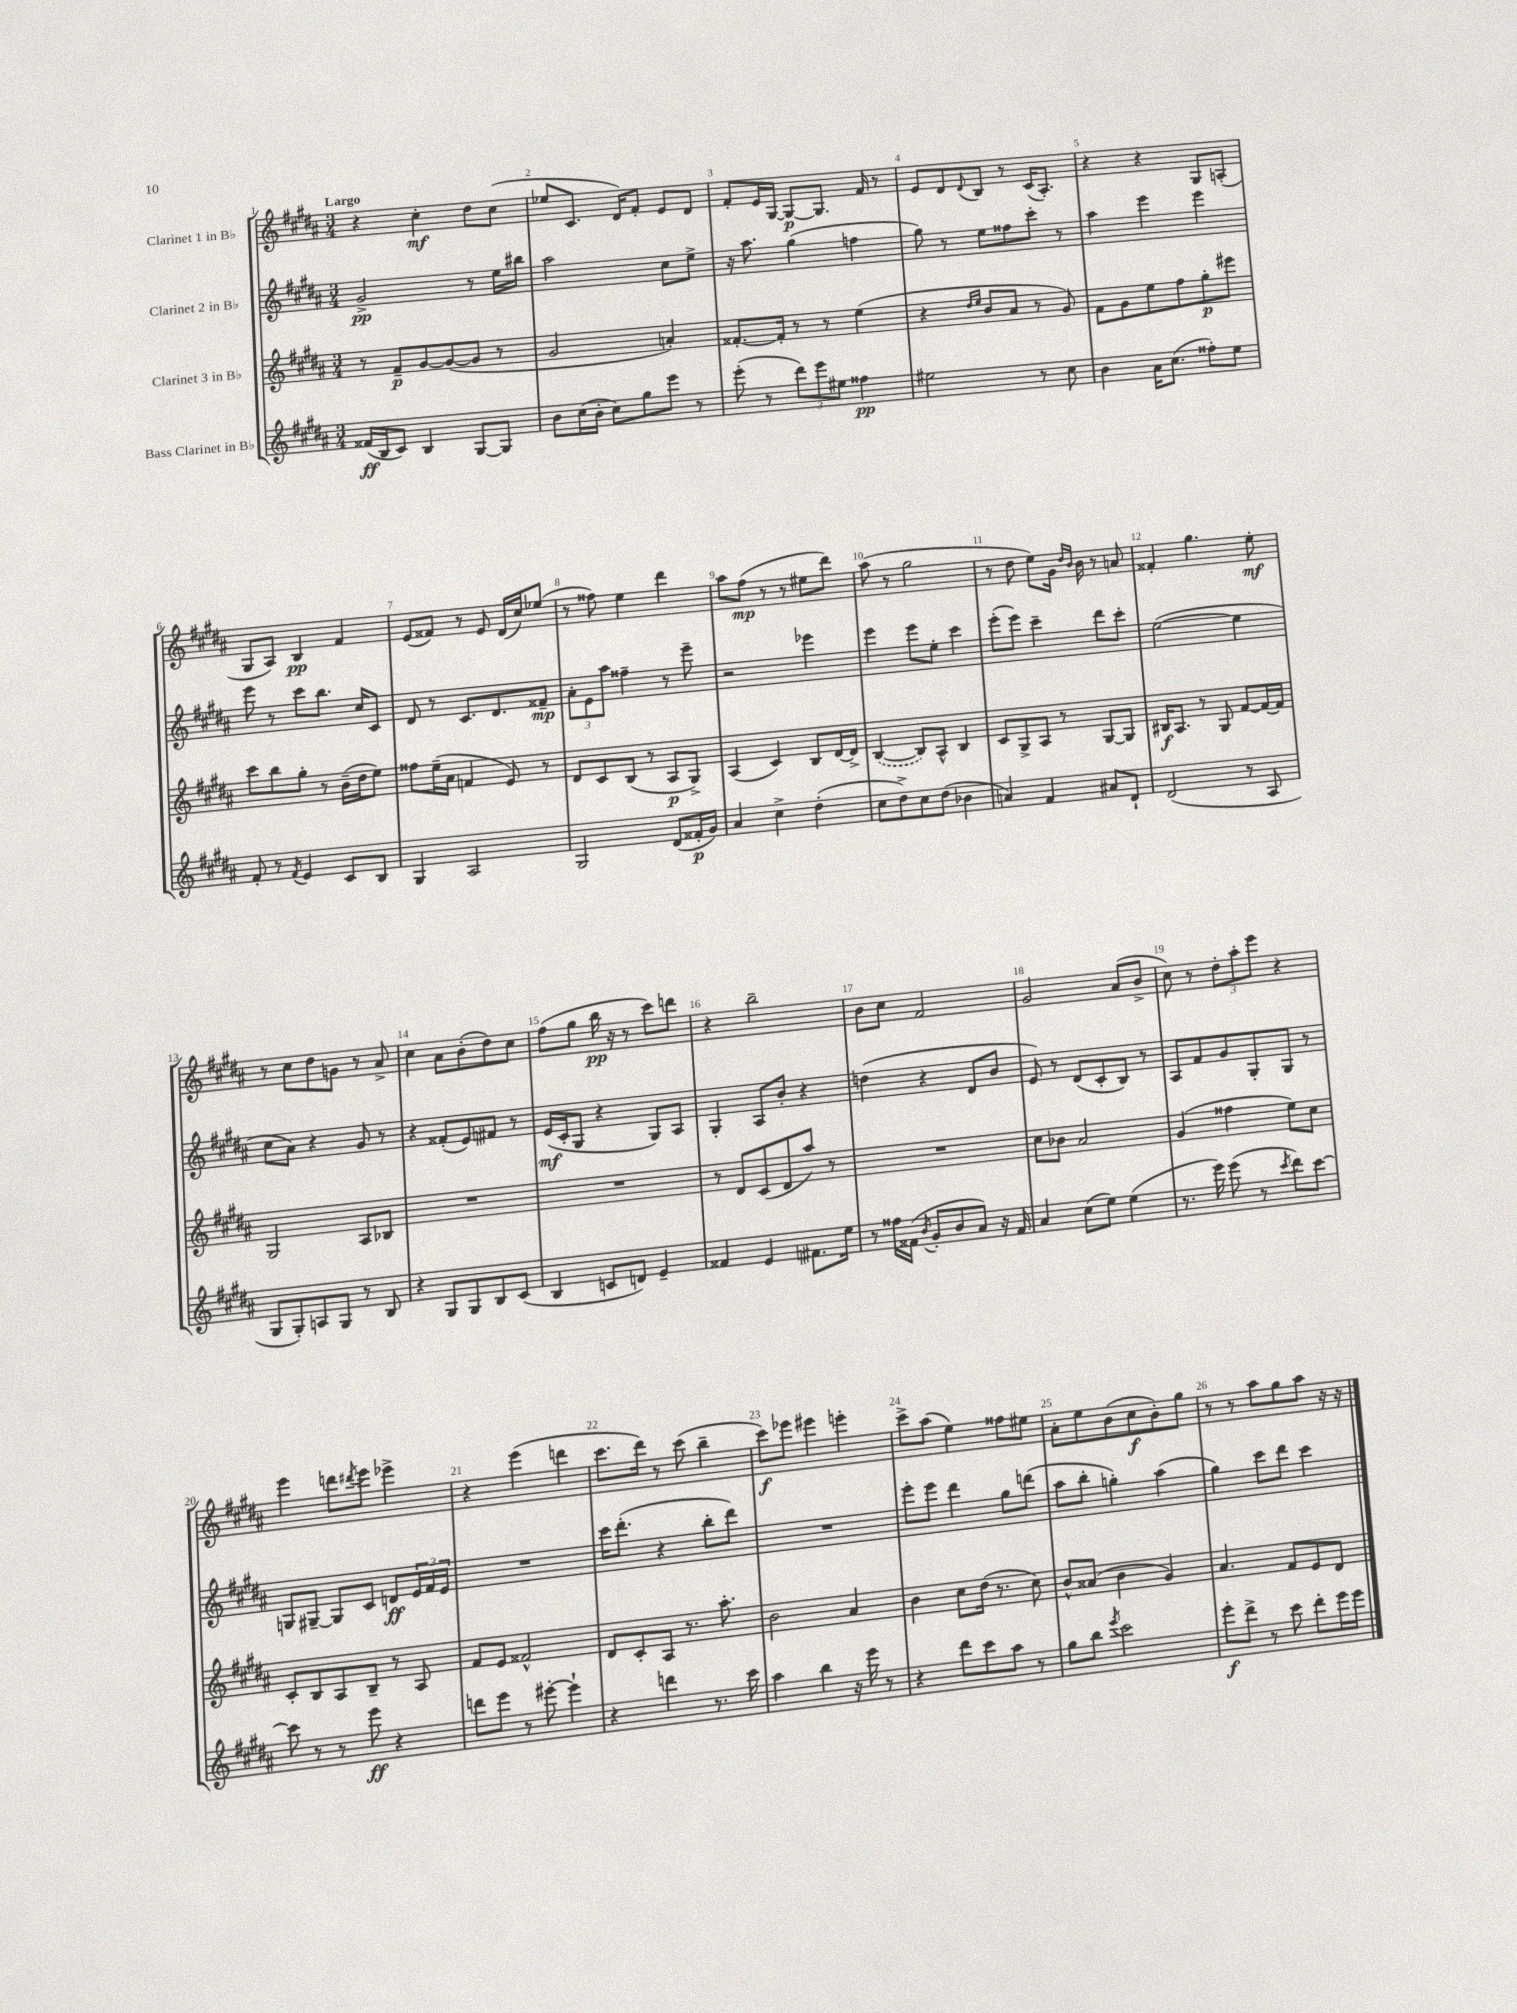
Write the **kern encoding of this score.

**kern	**dynam	**kern	**dynam	**kern	**dynam	**kern	**dynam
*part4	*part4	*part3	*part3	*part2	*part2	*part1	*part1
*staff4	*staff4	*staff3	*staff3	*staff2	*staff2	*staff1	*staff1
*I"Bass Clarinet in B♭	*	*I"Clarinet 3 in B♭	*	*I"Clarinet 2 in B♭	*	*I"Clarinet 1 in B♭	*
*clefG2	*	*clefG2	*	*clefG2	*	*clefG2	*
*k[f#c#g#d#a#]	*	*k[f#c#g#d#a#]	*	*k[f#c#g#d#a#]	*	*k[f#c#g#d#a#]	*
*M3/4	*	*M3/4	*	*M3/4	*	*M3/4	*
=1	=1	=1	=1	=1	=1	=1	=1
!	!	!	!	!	!	!LO:TX:a:B:t=Largo	!
(16f##X/LL	ff	8r	.	2g#^/	pp	4r	.
16B/J	.	.	.	.	.	.	.
8c#/J)	.	8f#~/L	p	.	.	.	.
4B/	.	[8g#/	.	.	.	4cc#'\	mf
.	.	(8g#/_	.	.	.	.	.
[8G#/L	.	8g#/J]	.	8r	.	8dd#\L	.
8G#/J]	.	8r	.	16ee\LL	.	(8cc#\J	.
.	.	.	.	16bb#X\JJ	.	.	.
=2	=2	=2	=2	=2	=2	=2	=2
8b\L	.	2g#/	.	2aa#\	.	8ee-X/L	.
(16cc#\L	.	.	.	.	.	8.c#/J	.
16b'\JJ	.	.	.	.	.	.	.
8cc#\L)	.	.	.	.	.	.	.
.	.	.	.	.	.	16d#/KL)	.
8gg#\	.	.	.	.	.	8f#'/J	.
8eee\J	.	4an'/)	.	8cc#\L	.	8e/L	.
8r	.	.	.	8ee^\J	.	8d#/J	.
=3	=3	=3	=3	=3	=3	=3	=3
(8eee'\	.	[8.f##X'/L	.	16r	.	8f#'/L	.
.	.	.	.	8.aa#\	.	.	.
8r	.	.	.	.	.	16e/L	.
.	.	16f##'/Jk]	.	.	.	[16G#/JJ	.
12ddd#\L)	.	8r	.	(4gg#\	.	8G#/L_	p
12eee\	.	.	.	.	.	.	.
.	.	8r	.	.	.	8.G#/J]	.
12ee#X\J	.	.	.	.	.	.	.
4ff##X\	pp	(4ee\	.	4ffn\	.	.	.
.	.	.	.	.	.	16f#/	.
.	.	.	.	.	.	8r	.
=4	=4	=4	=4	=4	=4	=4	=4
2ee#X\	.	4r	.	8gg#\)	.	8e/L	.
.	.	.	.	8r	.	8d#/	.
.	.	16qqdd#/LL	.	.	.	.	.
.	.	16qqee/JJ	.	.	.	8qqd#/	.
.	.	8b/L	.	8ee\L	.	8B/J	.
.	.	8a#/J	.	8ff##X\	.	8r	.
8r	.	8r	.	8ccc#'\J	.	(16c#/KL	.
.	.	.	.	.	.	8.A#'/J)	.
8cc#\	.	8g#/)	.	8r	.	.	.
=5	=5	=5	=5	=5	=5	=5	=5
4b\	.	8f#\L	.	4aa#\	.	4r	.
.	.	8g#\	.	.	.	.	.
16a#\KL	.	8ee\	.	4eee\	.	4r	.
(8.cc#\J	.	.	.	.	.	.	.
.	.	8ff#\	.	.	.	.	.
8ff##X'\L)	.	8gg#'\	p	4eee\	.	8G#/L	.
8ee\J	.	8eee#X\J	.	.	.	(8An'/J	.
!!LO:LB:g=z
=6	=6	=6	=6	=6	=6	=6	=6
8f#'/	.	8ccc#\L	.	8eee\	.	8G#/L	.
8r	.	8bb\	.	8r	.	8A#/J)	.
8qf#/	.	.	.	.	.	.	.
4e/	.	8gg#'\J	.	8ccc#\L	.	4B/	pp
.	.	8r	.	8.bb\J	.	.	.
8c#/L	.	(16b~\LL	.	.	.	4f#/	.
.	.	16dd#\J	.	16cc#/KL	.	.	.
8B/J	.	8ee\J)	.	8c#/J	.	.	.
=7	=7	=7	=7	=7	=7	=7	=7
4G#/	.	8ff##X\L	.	8d#/	.	(8e/L	.
.	.	(16ee~\L	.	8r	.	8f##X/J)	.
.	.	16a#\JJ	.	.	.	.	.
2A#/	.	4fn/	.	8.c#/L	.	8r	.
.	.	.	.	.	.	8e/	.
.	.	.	.	8.d#/	.	.	.
.	.	8e/)	.	.	.	(16d#/LL	.
.	.	.	.	.	.	16cc#/J)	.
.	.	8r	.	8f##X~/J	mp	(8ee-X/J	.
=8	=8	=8	=8	=8	=8	=8	=8
2G#/	.	8d#/L	.	12a#'\L	.	8r	.
.	.	.	.	12e\	.	.	.
.	.	8c#/	.	.	.	8ff##X\)	.
.	.	.	.	12aa#\J	.	.	.
.	.	(8B/J	.	4ff##X~\	.	4ee\	.
.	.	8r	.	.	.	.	.
(8d#/L	.	8A#/L	p	8r	.	4ddd#\	.
16f##X'/L	p	8G#^/J)	.	8eee~\	.	.	.
16g#/JJ)	.	.	.	.	.	.	.
=9	=9	=9	=9	=9	=9	=9	=9
4a#/	.	(4A#/	.	2r	.	8aa#\L	.
.	.	.	.	.	.	(8ff#\J	mp
4cc#^\	.	4c#/)	.	.	.	8r	.
.	.	.	.	.	.	8r	.
(4dd#'\	.	8B/L	.	4eee-X\	.	8ee#X\L	.
.	.	[16d#/L	.	.	.	8ddd#\J)	.
.	.	16d#^/JJ]	.	.	.	.	.
=10	=10	=10	=10	=10	=10	=10	=10
8cc#\L	.	([4B/	.	4eee\	.	(8aa#\	.
8dd#^\)	.	.	.	.	.	8r	.
8cc#\	.	8B/L])	.	8eee\L	.	2gg#\	.
(8dd#\J	.	8A#^^/J	.	8ee'\J	.	.	.
4b-X\	.	4B/	.	4ccc#\	.	.	.
=11	=11	=11	=11	=11	=11	=11	=11
4an/)	.	8c#/L	.	(8eee'\L	.	8r	.
.	.	8G#^/	.	8eee\J)	.	8dd#\	.
4f#/	.	8A#/J	.	4ccc#~\	.	8ee\L)	.
.	.	8r	.	.	.	16g#\Jk	.
.	.	.	.	.	.	16qqdd#/LL	.
.	.	.	.	.	.	16qqb/JJ	.
.	.	.	.	.	.	16b\	.
8a#X/L	.	[8G#/L	.	8ddd#\L	.	8r	.
8d#`/J	.	8G#/J]	.	8ccc#'\J	.	8an/	.
=12	=12	=12	=12	=12	=12	=12	=12
(2d#/	.	16B#X/KL	f	([2ee\	.	4f##X'/	.
.	.	8.A#/J	.	.	.	.	.
.	.	8r	.	.	.	4.gg#\	.
.	.	8G#/	.	.	.	.	.
8r	.	[8f#/L	.	4ee\]	.	.	.
8A#/	.	16f#/L_	.	.	.	8ee'\	mf
.	.	16f#/JJ]	.	.	.	.	.
!!LO:LB:g=z
=13	=13	=13	=13	=13	=13	=13	=13
8G#/L	.	2G#/	.	8cc#\L	.	8r	.
8G#'/)	.	.	.	8a#\J)	.	8cc#\L	.
8An/	.	.	.	4r	.	8dd#\	.
8G#/J	.	.	.	.	.	8gn\J	.
8r	.	8A#/L	.	8g#/	.	8r	.
8B/	.	8B-X/J	.	8r	.	8a#^/	.
=14	=14	=14	=14	=14	=14	=14	=14
4r	.	2.r	.	4r	.	4cc#\	.
8G#/L	.	.	.	(8f##X'/L	.	8a#\L	.
8G#/	.	.	.	8e/)	.	(8b'\	.
8B/	.	.	.	8f#X/J	.	8dd#\)	.
(8c#/J	.	.	.	8r	.	8cc#\J	.
=15	=15	=15	=15	=15	=15	=15	=15
4B/	.	2.r	.	(16e/LL	mf	(8ff#\L	.
.	.	.	.	16c#'/J	.	.	.
.	.	.	.	8G#/J	.	8gg#\J	.
8cn/L	.	.	.	4r	.	16bb\	pp
.	.	.	.	.	.	16r	.
8dn/J)	.	.	.	.	.	8r	.
4e~/	.	.	.	8G#/L)	.	8ccc#\L)	.
.	.	.	.	8A#/J	.	8dddn\J	.
=16	=16	=16	=16	=16	=16	=16	=16
4f##X/	.	8r	.	4G#'/	.	4r	.
.	.	8d#/L	.	.	.	.	.
4e/	.	(8c#/	.	8A#/L	.	2bb~\	.
.	.	8d#/	.	8b'/J	.	.	.
8.f#X\L	.	8aa#/J)	.	4r	.	.	.
.	.	8r	.	.	.	.	.
16ee\Jk	.	.	.	.	.	.	.
=17	=17	=17	=17	=17	=17	=17	=17
8r	.	2.r	.	(4ddn\	.	8b\L	.
16ff##X\LL	.	.	.	.	.	8cc#\J	.
(16f##X\JJ	.	.	.	.	.	.	.
8qb/	.	.	.	.	.	.	.
8g#'/L	.	.	.	4r	.	2f#/	.
8b/	.	.	.	.	.	.	.
8a#/J)	.	.	.	8d#/L	.	.	.
16r	.	.	.	8b/J	.	.	.
16f##/	.	.	.	.	.	.	.
=18	=18	=18	=18	=18	=18	=18	=18
4a#/	.	8cc#\L	.	8e/)	.	2g#/	.
.	.	8b-X\J	.	8r	.	.	.
(8cc#\L	.	2a#/	.	(8d#/L	.	.	.
8ee\J)	.	.	.	8c#'/	.	.	.
(4ee\	.	.	.	8B/J)	.	(8a#/L	.
.	.	.	.	8r	.	8b^/J	.
=19	=19	=19	=19	=19	=19	=19	=19
8.r	.	(4g#/	.	8A#/L	.	8cc#\)	.
.	.	.	.	8f#/	.	8r	.
16eee\)	.	.	.	.	.	.	.
(8eee\	.	4ff##X\	.	8g#/	.	12dd#'\L	.
.	.	.	.	.	.	12aa#'\	.
8r	.	.	.	8G#'/	.	.	.
.	.	.	.	.	.	12eee\J	.
8qccc#/	.	.	.	.	.	.	.
8ddd#\L)	.	8ee\L)	.	8G#/J	.	4r	.
[8ccc#\J	.	8cc#\J	.	8r	.	.	.
!!LO:LB:g=z
=20	=20	=20	=20	=20	=20	=20	=20
8ccc#\]	.	8c#'/L	.	8Gn/L	.	4eee\	.
8r	.	8B/	.	[8G#X~/J	.	.	.
8r	.	8A#/	.	8G#/L]	.	8dddn\L	.
.	.	.	.	.	.	8qddd#X/	.
8eee\	ff	8B~/J	.	8c#/J	.	8eee\J	.
4r	.	8r	.	8dn/L	ff	4eee-X^\	.
.	.	8A#/	.	24e/L	.	.	.
.	.	.	.	24f#/	.	.	.
.	.	.	.	24e/JJ	.	.	.
=21	=21	=21	=21	=21	=21	=21	=21
8dddn\L	.	8f#/L	.	2.r	.	4r	.
8eee\J	.	8e/J	.	.	.	.	.
8r	.	2f##X^^/	.	.	.	(4eee\	.
[8eee#X'\	.	.	.	.	.	.	.
4eee#`\]	.	.	.	.	.	4dddn\	.
=22	=22	=22	=22	=22	=22	=22	=22
4r	.	8d#/L	.	16ccc#\KL	.	8.ccc#\L	.
.	.	.	.	(8.ddd#'\J	.	.	.
.	.	8c#'/	.	.	.	.	.
.	.	.	.	.	.	16ddd#\Jk)	.
4dddn\	.	8A#/J	.	4r	.	8r	.
.	.	8.r	.	.	.	(8ccc#\	.
8.r	.	.	.	8bb'\L	.	4bb~\	.
.	.	8.aa#'\	.	.	.	.	.
.	.	.	.	8ddd#\J)	.	.	.
16ccc#\	.	.	.	.	.	.	.
=23	=23	=23	=23	=23	=23	=23	=23
4aa#\	.	2b\	.	2.r	.	8ccc#\L)	f
.	.	.	.	.	.	8eee-X\J	.
4bb\	.	.	.	.	.	4eee#X\	.
16r	.	4a#/	.	.	.	4eeen'\	.
16eee\	.	.	.	.	.	.	.
8r	.	.	.	.	.	.	.
=24	=24	=24	=24	=24	=24	=24	=24
4r	.	4b\	.	8eee'\L	.	8ccc#^\L	.
.	.	.	.	8eee\J	.	(8aa#\J	.
8ddd#\L	.	8cc#\L	.	4ddd#\	.	4ee\)	.
8ccc#\	.	(16dd#\Jk	.	.	.	.	.
.	.	8.r	.	.	.	.	.
8aa#\J	.	.	.	8gg#\L	.	8ff##X\L	.
8r	.	8cc#\)	.	(8dddn\J	.	8ee#X\J	.
=25	=25	=25	=25	=25	=25	=25	=25
8gg#\L	.	8b^^/L	.	8aa#\L	.	8a#'\L	.
8bb\J	.	(8a##X/J	.	8bb'\J	.	8ee\	.
8qeee/	.	.	.	.	.	.	.
2ccc#\	.	4b\	.	4ggn'\)	.	(8b\	.
.	.	.	.	.	.	8cc#\	f
.	.	4g#/)	.	(4aa#\	.	8b'\)	.
.	.	.	.	.	.	8gg#\J	.
=26	=26	=26	=26	=26	=26	=26	=26
8eee'\L	f	4.a#/	.	4gg#\)	.	8r	.
8ddd#^\J	.	.	.	.	.	8r	.
8r	.	.	.	8ccc#\L	.	8aa#\L	.
8ccc#\	.	8f#/L	.	8ddd#\J	.	8gg#\	.
8ddd#'\L	.	8e/	.	4ccc#\	.	8aa#\J	.
16eee\L	.	8d#/J	.	.	.	16r	.
16eee\JJ	.	.	.	.	.	16r	.
==	==	==	==	==	==	==	==
*-	*-	*-	*-	*-	*-	*-	*-
